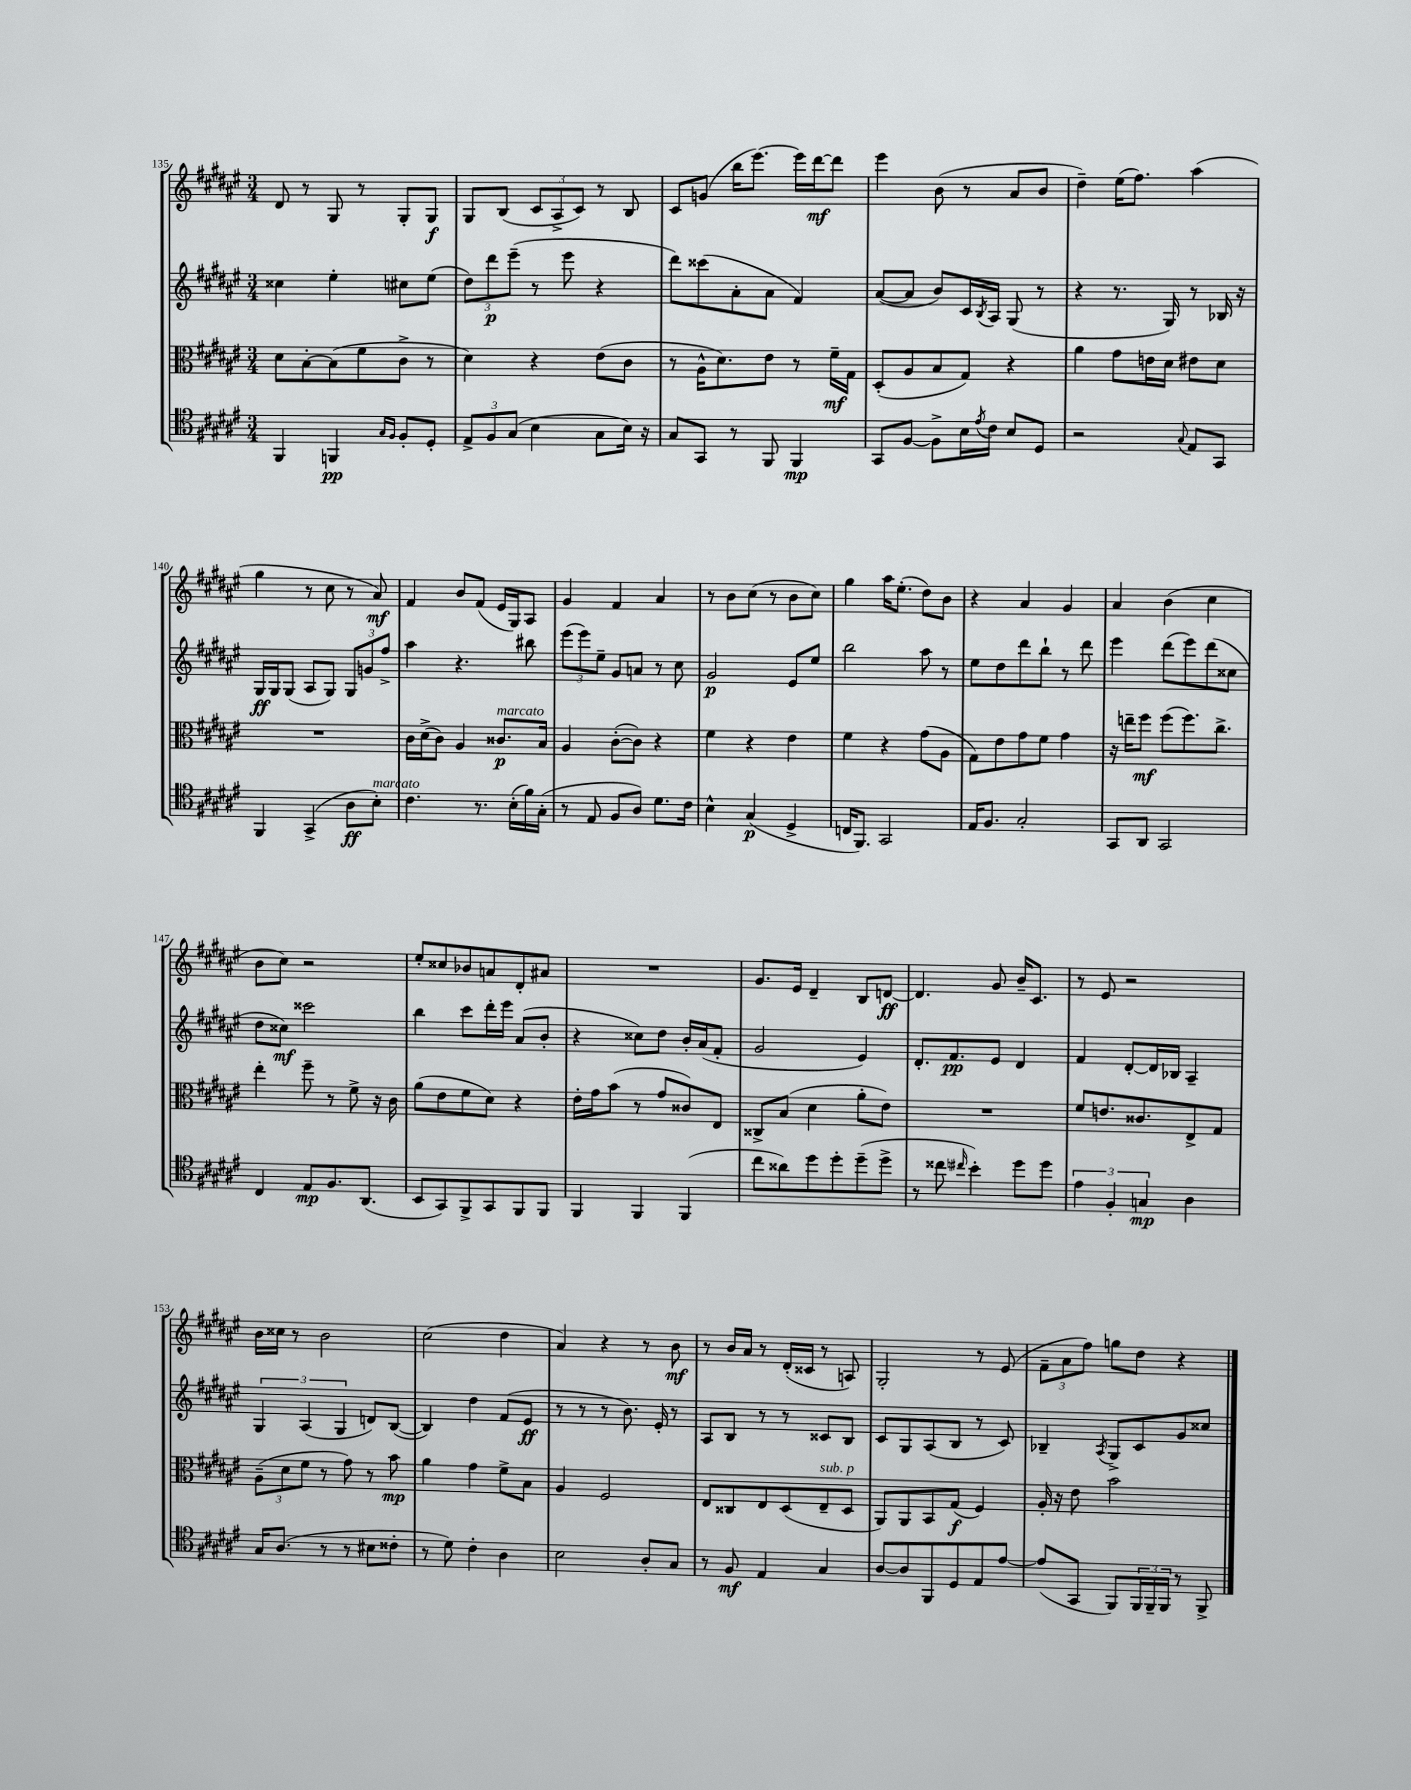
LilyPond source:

<<
\new StaffGroup <<
\new Staff = "s0" {
    \clef treble \key fis \major \numericTimeSignature \time 3/4
    dis'8 r8 gis8 r8 gis8-. gis8\f |
    gis8 b8( \tuplet 3/2 { cis'8 ais8-> cis'8) } r8 b8 |
    cis'8 g'8( b''16 eis'''8.~) eis'''16 dis'''16~\mf dis'''8 |
    eis'''4 b'8( r8 ais'8 b'8 |
    dis''4--) eis''16( fis''8.) ais''4( |
    gis''4 r8 cis''8 r8 ais'8\mf) |
    fis'4 b'8 fis'8( eis'16 gis16) ais8 |
    gis'4 fis'4 ais'4 |
    r8 b'8 cis''8( r8 b'8 cis''8) |
    gis''4 ais''16 eis''8.-.( dis''8) b'8 |
    r4 ais'4 gis'4 |
    ais'4 b'4( cis''4 |
    b'8 cis''8) r2 |
    eis''8-. cisis''8 bes'8 a'8 dis'8-. ais'8 |
    R2. |
    gis'8. eis'16 dis'4-- b8 d'8~\ff |
    d'4. gis'8 b'16-- cis'8. |
    r8 eis'8 r2 |
    b'16 cisis''16 r8 b'2 |
    cis''2( dis''4 |
    ais'4) r4 r8 b'8\mf |
    r8 b'16 ais'16 r8 dis'16-.( cisis'16 r8 a8) |
    gis2-. r8 eis'8( |
    \tuplet 3/2 { fis'8-- ais'8 fis''8) } g''8 dis''8 r4 \bar "|." |
}
\new Staff = "s1" {
    \clef treble \key fis \major \numericTimeSignature \time 3/4
    cisis''4 eis''4-. cis''8 eis''8( |
    \tuplet 3/2 { dis''8) dis'''8\p eis'''8--( } r8 eis'''8 r4 |
    dis'''8) cisis'''8( ais'8-. ais'8 fis'4) |
    ais'8~( ais'8 b'8) cis'16 \acciaccatura { b8 } ais16 gis8( r8 |
    r4 r8. gis16) r8 bes16 r16 |
    gis16\ff gis16 gis8( ais8 gis8) \tuplet 3/2 { gis8 g'8 fis''8-> } |
    ais''4 r4. bis''8 |
    \tuplet 3/2 { eis'''8( eis'''8) eis''8-- } gis'8 a'8 r8 cis''8 |
    gis'2\p eis'8 eis''8 |
    b''2 ais''8 r8 |
    eis''8 dis''8 dis'''8 b''8-! r8 dis'''8 |
    eis'''4 dis'''8( eis'''8) dis'''8( cisis''8 |
    dis''8 cisis''8\mf) cisis'''2 |
    b''4 cis'''8 dis'''16-. eis'''16 ais'8( b'8-. |
    r4 cisis''8) dis''8 b'16-. ais'16( fis'8-. |
    gis'2 eis'4) |
    dis'8.-. fis'8.\pp eis'8 dis'4 |
    fis'4 dis'8~-. dis'16 bes16 ais4-- |
    \tuplet 3/2 { gis4 ais4( gis4 } d'8) b8~( |
    b4) dis''4 fis'8( eis'8\ff |
    r8 r8 r8 b'8.) eis'16-. r8 |
    ais8 b8 r8 r8 cisis'8 b8 |
    cis'8 gis8 ais8( b8 r8 cis'8) |
    bes4-- \acciaccatura { ais8 } gis8-> cis'8 gis'8 cisis''8 \bar "|." |
}
\new Staff = "s2" {
    \clef alto \key fis \major \numericTimeSignature \time 3/4
    dis'8 b8~-. b8( fis'8 cis'8-> r8 |
    dis'4) r4 eis'8( cis'8 |
    r8 ais16-^ dis'8.) eis'8 r8 fis'16--\mf gis16 |
    dis8-.( ais8 b8 gis8) r4 |
    ais'4 gis'8 e'16 dis'16 eis'8 dis'8 |
    R2. |
    cis'16 dis'16->( cis'8) ais4 cisis'8.\p^\markup { \italic "marcato" } b16 |
    ais4 cis'8~-.( cis'8) r4 |
    fis'4 r4 eis'4 |
    fis'4 r4 gis'8( ais8 |
    gis8) eis'8 gis'8 fis'8 gis'4 |
    r16 e''16-- fis''8\mf fis''8( fis''8.) cis''8.-> |
    eis''4-. fis''8-- r8 fis'8-> r16 cis'16 |
    ais'8( eis'8 fis'8 dis'8) r4 |
    eis'16-. gis'16 b'8( r8 gis'8 cisis'8) eis8 |
    cisis8-> b8( dis'4 ais'8-. eis'8) |
    R2. |
    fis'8 e'8. cisis'8. eis8-> gis8 |
    \tuplet 3/2 { ais8--( dis'8 fis'8 } r8 gis'8) r8 b'8\mp |
    ais'4 gis'4 fis'8-> b8 |
    ais4 fis2 |
    eis8 cisis8 eis8 dis8( eis8--^\markup { \italic "sub. p" } dis8 |
    ais,8) ais,8 b,8 gis8\f( fis4) |
    ais16-. r16 eis'8 b'2 \bar "|." |
}
\new Staff = "s3" {
    \clef tenor \key fis \major \numericTimeSignature \time 3/4
    fis,4 f,4\pp \grace { gis16 fis16 } fis8-. dis8-. |
    \tuplet 3/2 { eis8-> fis8 gis8( } b4 gis8 b16) r16 |
    gis8 gis,8 r8 fis,8 fis,4\mp |
    gis,8 fis8~ fis8-> b16 \acciaccatura { eis'8 } cis'16 b8 dis8 |
    r2 \appoggiatura { gis8 } eis8 gis,8 |
    fis,4 gis,4->( ais8\ff b8-.^\markup { \italic "marcato" }) |
    cis'4. r8. b16-.( fis'16) gis16-.( |
    r8 eis8 fis8 ais8) dis'8. cis'16 |
    b4-^ gis4\p( dis4-> |
    c16 fis,8.) gis,2 |
    eis16 fis8. gis2-. |
    gis,8 ais,8 gis,2 |
    cis4 eis8\mp fis8. ais,8.( |
    b,8 gis,8) fis,8-> gis,8 fis,8 fis,8 |
    fis,4 fis,4 fis,4( |
    cis''8 aisis'8) dis''8 dis''8-. dis''8--( dis''8-> |
    r8 cisis''8 \grace { cis''16 } b'4-.) dis''8 dis''8 |
    \tuplet 3/2 { eis'4 fis4-. g4\mp } ais4 |
    gis16 ais8.( r8 r8 bis8 cisis'8-. |
    r8 dis'8) cis'4-. ais4 |
    b2 ais8-. gis8 |
    r8 fis8\mf eis4 gis4 |
    ais8~ ais8 fis,8 dis8 eis8 eis'8~ |
    eis'8( gis,8 fis,8) \tuplet 3/2 { fis,16 fis,16-- fis,16 } r8 fis,8-> \bar "|." |
}
>>
>>
\layout { \context { \Score currentBarNumber = #135 } }
